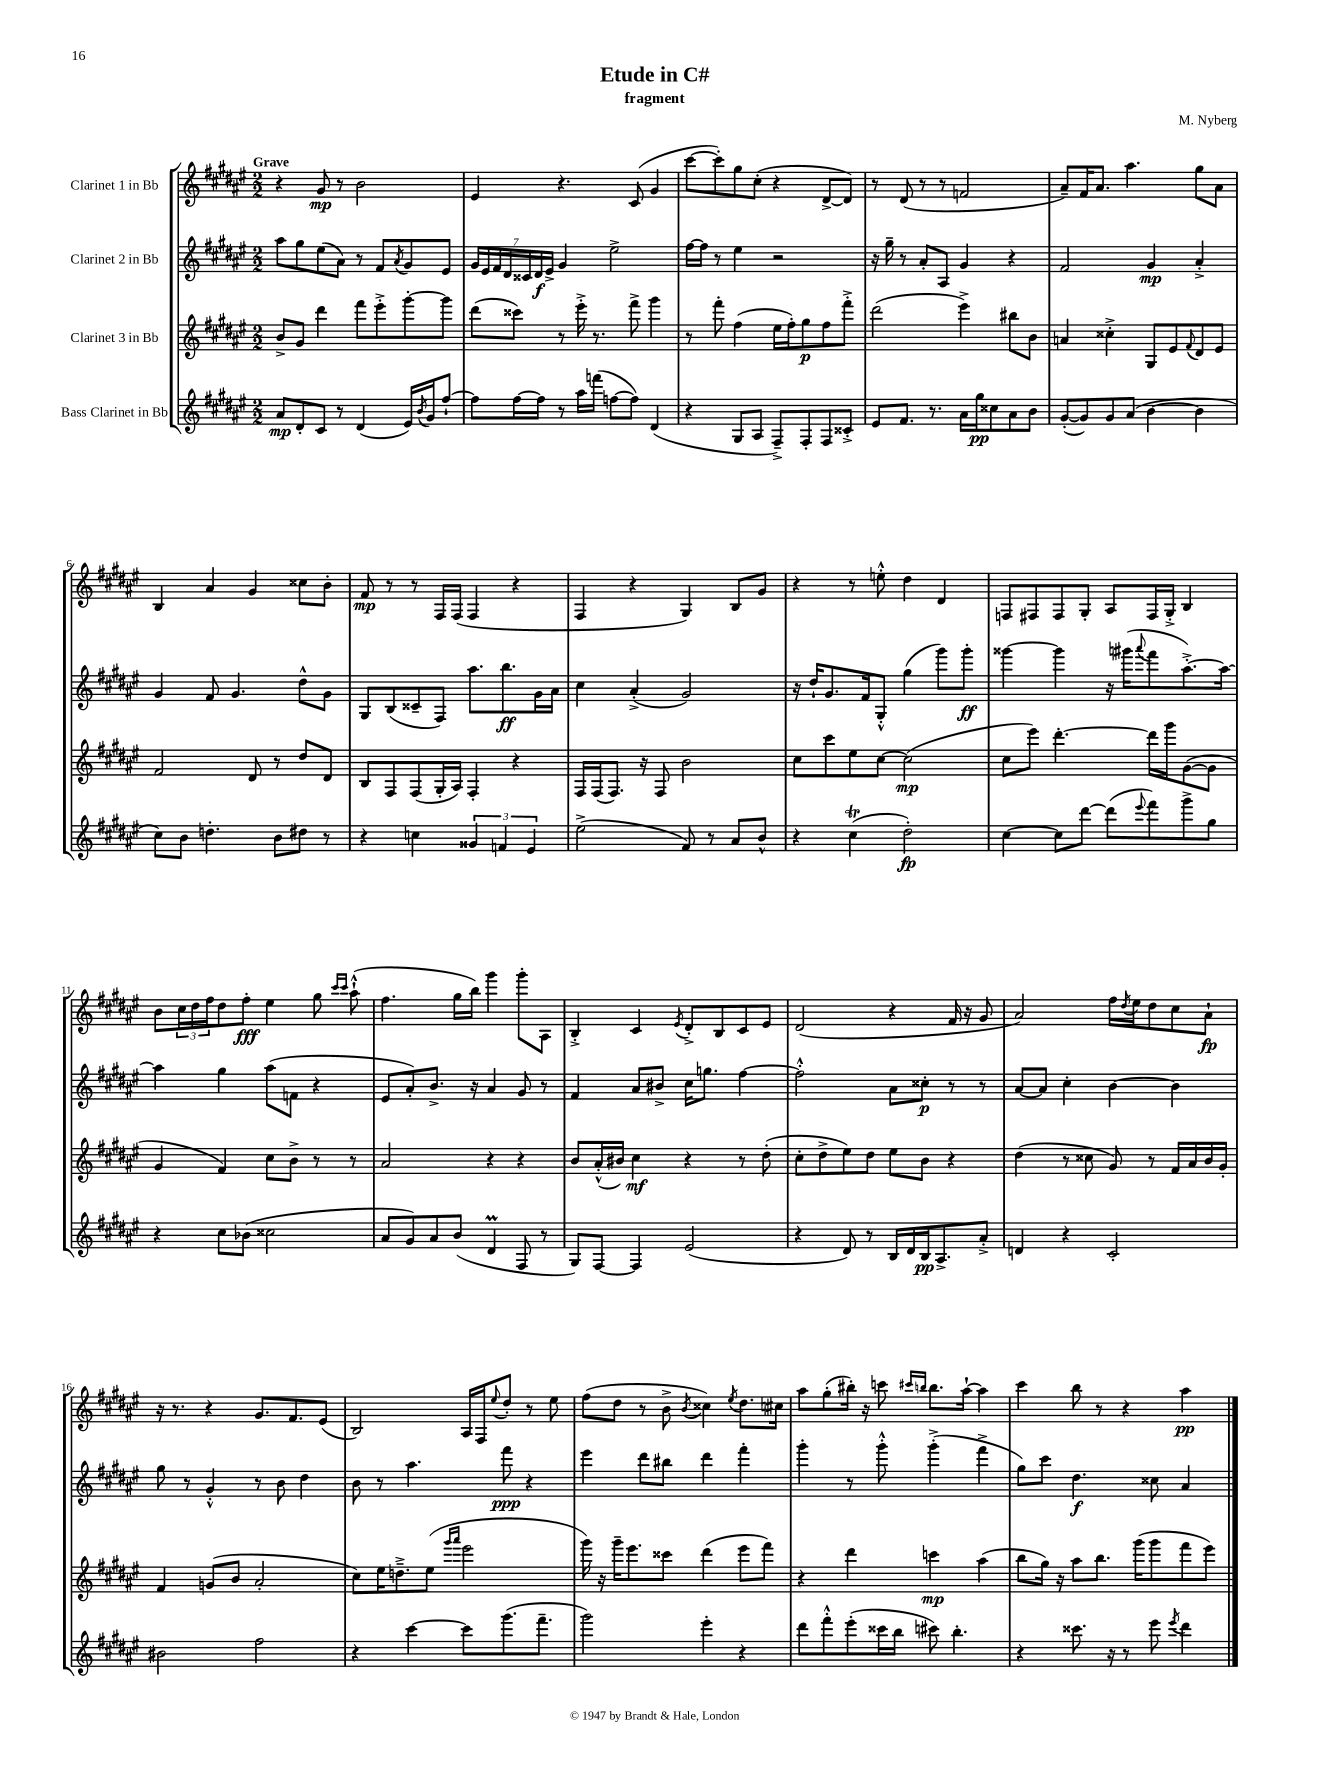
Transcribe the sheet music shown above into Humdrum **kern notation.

**kern	**dynam	**kern	**dynam	**kern	**dynam	**kern	**dynam
*part4	*part4	*part3	*part3	*part2	*part2	*part1	*part1
*staff4	*staff4	*staff3	*staff3	*staff2	*staff2	*staff1	*staff1
*I"Bass Clarinet in Bb	*	*I"Clarinet 3 in Bb	*	*I"Clarinet 2 in Bb	*	*I"Clarinet 1 in Bb	*
*clefG2	*	*clefG2	*	*clefG2	*	*clefG2	*
*k[f#c#g#d#a#e#]	*	*k[f#c#g#d#a#e#]	*	*k[f#c#g#d#a#e#]	*	*k[f#c#g#d#a#e#]	*
*M2/2	*	*M2/2	*	*M2/2	*	*M2/2	*
=1	=1	=1	=1	=1	=1	=1	=1
!	!	!	!	!	!	!LO:TX:a:B:t=Grave	!
8a#/L	mp	8b^/L	.	8aa#\L	.	4r	.
8d#'/	.	8g#/J	.	8gg#\	.	.	.
8c#/J	.	4ddd#\	.	(8ee#\	.	8g#/	mp
8r	.	.	.	8a#\J)	.	8r	.
(4d#/	.	8fff#\L	.	8r	.	2b\	.
.	.	8eee#'^\	.	8f#/L	.	.	.
.	.	.	.	8qa#/	.	.	.
16e#/LL)	.	[8ggg#'\	.	8g#/	.	.	.
8qb/	.	.	.	.	.	.	.
16g#/J	.	.	.	.	.	.	.
[8ff#`/J	.	8ggg#\J]	.	8e#/J	.	.	.
=2	=2	=2	=2	=2	=2	=2	=2
8ff#\L]	.	(8ddd#\L	.	28g#/LL	.	4e#/	.
.	.	.	.	28e#/	.	.	.
.	.	.	.	28f#/	.	.	.
.	.	.	.	28d#/	.	.	.
[16ff#\L	.	8ccc##X\J)	.	.	.	.	.
.	.	.	.	28c##X/	.	.	.
.	.	.	.	28d#/	f	.	.
16ff#\JJ]	.	.	.	.	.	.	.
.	.	.	.	28e#^/JJ	.	.	.
8r	.	8r	.	4g#/	.	4.r	.
16aa#\LL	.	16eee#'^\	.	.	.	.	.
(16fffn\JJ	.	8.r	.	.	.	.	.
[8ffn\L	.	.	.	2ee#^\	.	.	.
8ff\J])	.	8fff#^\	.	.	.	(8c#/	.
(4d#/	.	4ggg#\	.	.	.	4g#/	.
=3	=3	=3	=3	=3	=3	=3	=3
4r	.	8r	.	[16ff#\LL	.	[8ccc#\L	.
.	.	.	.	16ff#\JJ]	.	.	.
.	.	8fff#'\	.	8r	.	8ccc#'\])	.
8G#/L	.	(4ff#\	.	4ee#\	.	8gg#\	.
8A#/J	.	.	.	.	.	(8cc#'\J	.
8F#~^/L)	.	16ee#\LL	.	2r	.	4r	.
.	.	16ff#'\J)	.	.	.	.	.
8F#'/	.	8gg#\	p	.	.	.	.
8F#/	.	8ff#\	.	.	.	[8d#^/L	.
8c##X'^/J	.	8fff#'^\J	.	.	.	8d#/J])	.
=4	=4	=4	=4	=4	=4	=4	=4
8e#/L	.	(2ddd#\	.	16r	.	8r	.
.	.	.	.	16gg#~\	.	.	.
8.f#/J	.	.	.	8r	.	(8d#/	.
.	.	.	.	8a#'/L	.	8r	.
8.r	.	.	.	.	.	.	.
.	.	.	.	8A#/J	.	8r	.
16a#\LL	.	4eee#^\)	.	4g#/	.	2fn/	.
16gg#\J	pp	.	.	.	.	.	.
8cc##X\	.	.	.	.	.	.	.
8a#\	.	8bb#X\L	.	4r	.	.	.
8b\J	.	8b\J	.	.	.	.	.
=5	=5	=5	=5	=5	=5	=5	=5
([8g#'/L	.	4an/	.	2f#/	.	8a#~/L)	.
8g#/])	.	.	.	.	.	16f#/K	.
.	.	.	.	.	.	8.a#/J	.
8g#/	.	4cc##X'^\	.	.	.	.	.
(8a#/J	.	.	.	.	.	4.aa#\	.
[4b\	.	8G#/L	.	4g#/	mp	.	.
.	.	8e#/	.	.	.	.	.
.	.	8qqf#/	.	.	.	.	.
4b\]	.	8d#/	.	4a#'^/	.	8gg#\L	.
.	.	8e#/J	.	.	.	8a#\J	.
!!LO:LB:g=z
=6	=6	=6	=6	=6	=6	=6	=6
8cc#\L)	.	2f#/	.	4g#/	.	4B/	.
8b\J	.	.	.	.	.	.	.
4.ddn'\	.	.	.	8f#/	.	4a#/	.
.	.	.	.	4.g#/	.	.	.
.	.	8d#/	.	.	.	4g#/	.
8b\L	.	8r	.	.	.	.	.
8dd#X\J	.	8dd#/L	.	8dd#^^\L	.	8cc##X\L	.
8r	.	8d#/J	.	8g#\J	.	8b'\J	.
=7	=7	=7	=7	=7	=7	=7	=7
4r	.	8B/L	.	8G#/L	.	8f#/	mp
.	.	8F#/	.	(8B/	.	8r	.
4ccn\	.	(8F#/	.	8c##X~/	.	8r	.
.	.	16G#'/L	.	8F#/J)	.	16F#/LL	.
.	.	16A#/JJ)	.	.	.	(16F#/JJ	.
6g##X/	.	4F#'/	.	8.aa#\L	.	4F#/	.
6fn/	.	.	.	.	.	.	.
.	.	.	.	8.bb\	ff	.	.
.	.	4r	.	.	.	4r	.
6e#/	.	.	.	.	.	.	.
.	.	.	.	16g#\L	.	.	.
.	.	.	.	16a#\JJ	.	.	.
=8	=8	=8	=8	=8	=8	=8	=8
(2ee#^\	.	16F#/LL	.	4cc#\	.	4F#/	.
.	.	(16F#/J	.	.	.	.	.
.	.	8.F#/J)	.	.	.	.	.
.	.	.	.	(4a#'^/	.	4r	.
.	.	16r	.	.	.	.	.
.	.	8F#/	.	.	.	.	.
8f#/)	.	2b\	.	2g#/)	.	4G#/)	.
8r	.	.	.	.	.	.	.
8a#/L	.	.	.	.	.	8B/L	.
8b^^/J	.	.	.	.	.	8g#/J	.
=9	=9	=9	=9	=9	=9	=9	=9
4r	.	8cc#\L	.	16r	.	4r	.
.	.	.	.	16dd#`/KL	.	.	.
.	.	8ccc#\	.	8.g#/	.	.	.
(4cc#T\	.	8ee#\	.	.	.	8r	.
.	.	.	.	16f#/k	.	.	.
.	.	[8cc#\J	.	8G#'^^/J	.	8een'^^\	.
2dd#'\)	fp	(2cc#\]	mp	(4gg#\	.	4dd#\	.
.	.	.	.	8ggg#\L)	.	4d#/	.
.	.	.	.	8ggg#'\J	ff	.	.
=10	=10	=10	=10	=10	=10	=10	=10
[4cc#\	.	8cc#\L	.	[4ggg##X\	.	8Fn/L	.
.	.	8eee#\J)	.	.	.	8F#X/	.
8cc#\L]	.	[4.ddd#'\	.	4ggg##\]	.	8F#/	.
[8ddd#\J	.	.	.	.	.	8G#'/J	.
(8ddd#\L]	.	.	.	16r	.	8A#/L	.
.	.	.	.	(16ggg#X\KL	.	.	.
8qqeee#/	.	.	.	8qqaaa#/	.	.	.
8fff#\)	.	16ddd#\LL]	.	8fff#\	.	16F#/L	.
.	.	16ggg#\J	.	.	.	16G#'^/JJ	.
8ggg#^\	.	([8g#\	.	[8.aa#'^\)	.	4B/	.
8gg#\J	.	8g#\J]	.	.	.	.	.
.	.	.	.	16aa#\Jk_	.	.	.
!!LO:LB:g=z
=11	=11	=11	=11	=11	=11	=11	=11
4r	.	4g#/	.	4aa#\]	.	8b\L	.
.	.	.	.	.	.	24cc#\L	.
.	.	.	.	.	.	24dd#\	.
.	.	.	.	.	.	24ff#\J	.
8cc#\L	.	4f#/)	.	4gg#\	.	8dd#\	.
(8b-X\J	.	.	.	.	.	8ff#'\J	fff
2cc##X\	.	8cc#\L	.	(8aa#\L	.	4ee#\	.
.	.	8b^\J	.	8fn\J	.	.	.
.	.	8r	.	4r	.	8gg#\	.
.	.	.	.	.	.	16qqccc#/LL	.
.	.	.	.	.	.	16qqccc#/JJ	.
.	.	8r	.	.	.	(8aa#`^^\	.
=12	=12	=12	=12	=12	=12	=12	=12
8a#/L	.	2a#/	.	8e#/L	.	4.ff#\	.
8g#/)	.	.	.	8a#'/)	.	.	.
8a#/	.	.	.	8.b^/J	.	.	.
(8b/J	.	.	.	.	.	16gg#\LL	.
.	.	.	.	16r	.	16bb\JJ)	.
4d#M/	.	4r	.	4a#/	.	4ggg#\	.
8F#/	.	4r	.	8g#/	.	8ggg#'\L	.
8r	.	.	.	8r	.	8A#\J	.
=13	=13	=13	=13	=13	=13	=13	=13
8G#/L)	.	8b/L	.	4f#/	.	4B'^/	.
[8F#/J	.	(16a#'^^/L	.	.	.	.	.
.	.	16b#X/JJ)	.	.	.	.	.
4F#/]	.	4cc#\	mf	8a#/L	.	4c#/	.
.	.	.	.	8b#X^/J	.	.	.
.	.	.	.	.	.	8qe#/	.
(2e#/	.	4r	.	16cc#\KL	.	8d#'^/L	.
.	.	.	.	8.ggn\J	.	.	.
.	.	.	.	.	.	8B/	.
.	.	8r	.	[4ff#\	.	8c#/	.
.	.	(8dd#'\	.	.	.	8e#/J	.
=14	=14	=14	=14	=14	=14	=14	=14
4r	.	8cc#'\L	.	2ff#'^^\]	.	(2d#/	.
.	.	8dd#^\	.	.	.	.	.
8d#/)	.	8ee#\)	.	.	.	.	.
8r	.	8dd#\J	.	.	.	.	.
16B/LL	.	8ee#\L	.	8a#\L	.	4r	.
16d#/	.	.	.	.	.	.	.
16B/J	pp	8b\J	.	8cc##X'\J	p	.	.
8.A#^/	.	.	.	.	.	.	.
.	.	4r	.	8r	.	16f#/	.
.	.	.	.	.	.	16r	.
8a#'^/J	.	.	.	8r	.	8g#/	.
=15	=15	=15	=15	=15	=15	=15	=15
4dn/	.	(4dd#\	.	[8a#/L	.	2a#/)	.
.	.	.	.	8a#/J]	.	.	.
4r	.	8r	.	4cc#'\	.	.	.
.	.	8cc##X\	.	.	.	.	.
2c#'/	.	8g#/)	.	[4b\	.	16ff#\LL	.
.	.	.	.	.	.	8qdd#/	.
.	.	.	.	.	.	16ee#\J	.
.	.	8r	.	.	.	8dd#\	.
.	.	16f#/LL	.	4b\]	.	8cc#\	.
.	.	16a#/	.	.	.	.	.
.	.	16b/	.	.	.	8a#`\J	fp
.	.	16g#'/JJ	.	.	.	.	.
!!LO:LB:g=z
=16	=16	=16	=16	=16	=16	=16	=16
2b#X\	.	4f#/	.	8gg#\	.	16r	.
.	.	.	.	.	.	8.r	.
.	.	.	.	8r	.	.	.
.	.	(8gn/L	.	4g#'^^/	.	4r	.
.	.	8b/J	.	.	.	.	.
2ff#\	.	2a#'/	.	8r	.	8.g#/L	.
.	.	.	.	8b\	.	.	.
.	.	.	.	.	.	8.f#/	.
.	.	.	.	4dd#\	.	.	.
.	.	.	.	.	.	(8e#/J	.
=17	=17	=17	=17	=17	=17	=17	=17
4r	.	8cc#\L)	.	8b\	.	2B/)	.
.	.	16ee#\K	.	8r	.	.	.
.	.	8.ddn~^\	.	.	.	.	.
[4ccc#\	.	.	.	4.aa#\	.	.	.
.	.	(8ee#\J	.	.	.	.	.
.	.	16qqggg#/LL	.	.	.	.	.
.	.	16qqaaa#/JJ	.	.	.	.	.
8ccc#\L]	.	2eee#\	.	.	.	16A#/LL	.
.	.	.	.	.	.	16F#/J	.
.	.	.	.	.	.	8qqee#/	.
(8.ggg#\	.	.	.	8fff#\	ppp	8dd#'/J	.
.	.	.	.	4r	.	8r	.
8.fff#~\J	.	.	.	.	.	.	.
.	.	.	.	.	.	8ee#\	.
=18	=18	=18	=18	=18	=18	=18	=18
2ggg#\)	.	16ggg#\)	.	4eee#\	.	(8ff#\L	.
.	.	16r	.	.	.	.	.
.	.	16ggg#~\KL	.	.	.	8dd#\J	.
.	.	8.eee#\	.	.	.	.	.
.	.	.	.	8ddd#\L	.	8r	.
.	.	8ccc##X\J	.	8bb#X\J	.	8b^\	.
.	.	.	.	.	.	8qb/	.
4eee#'\	.	(4ddd#\	.	4ddd#\	.	4cc##X\)	.
.	.	.	.	.	.	8qee#/	.
4r	.	8eee#\L	.	4fff#'\	.	8.dd#\L	.
.	.	8fff#\J)	.	.	.	.	.
.	.	.	.	.	.	16cc#X\Jk	.
=19	=19	=19	=19	=19	=19	=19	=19
8ddd#\L	.	4r	.	4ggg#'\	.	8aa#\L	.
8fff#'^^\	.	.	.	.	.	(8gg#'\	.
(8eee#'\	.	4ddd#\	.	8r	.	16bb#X'\Jk)	.
.	.	.	.	.	.	16r	.
16ccc##X\L	.	.	.	8ggg#'^^\	.	8cccn\	.
16bb\JJ	.	.	.	.	.	.	.
.	.	.	.	.	.	16qqccc#X/LL	.
.	.	.	.	.	.	16qqbbn/JJ	.
8ccc#X\)	.	4cccn\	mp	(4ggg#'^\	.	8.bb\L	.
4.bb'\	.	.	.	.	.	.	.
.	.	.	.	.	.	[16aa#`\Jk	.
.	.	(4aa#\	.	4fff#^\	.	4aa#\]	.
=20	=20	=20	=20	=20	=20	=20	=20
4r	.	8bb\L	.	8gg#\L)	.	4ccc#\	.
.	.	16gg#\Jk)	.	8ccc#\J	.	.	.
.	.	16r	.	.	.	.	.
8.ccc##X\	.	8aa#\L	.	4.dd#\	f	8bb\	.
.	.	8.bb\J	.	.	.	8r	.
16r	.	.	.	.	.	.	.
8r	.	.	.	.	.	4r	.
.	.	(16ggg#\KL	.	.	.	.	.
8eee#\	.	8ggg#\	.	8cc##X\	.	.	.
8qeee#/	.	.	.	.	.	.	.
4ddd#\	.	8fff#\	.	4a#/	.	4aa#\	pp
.	.	8eee#\J)	.	.	.	.	.
==	==	==	==	==	==	==	==
*-	*-	*-	*-	*-	*-	*-	*-
